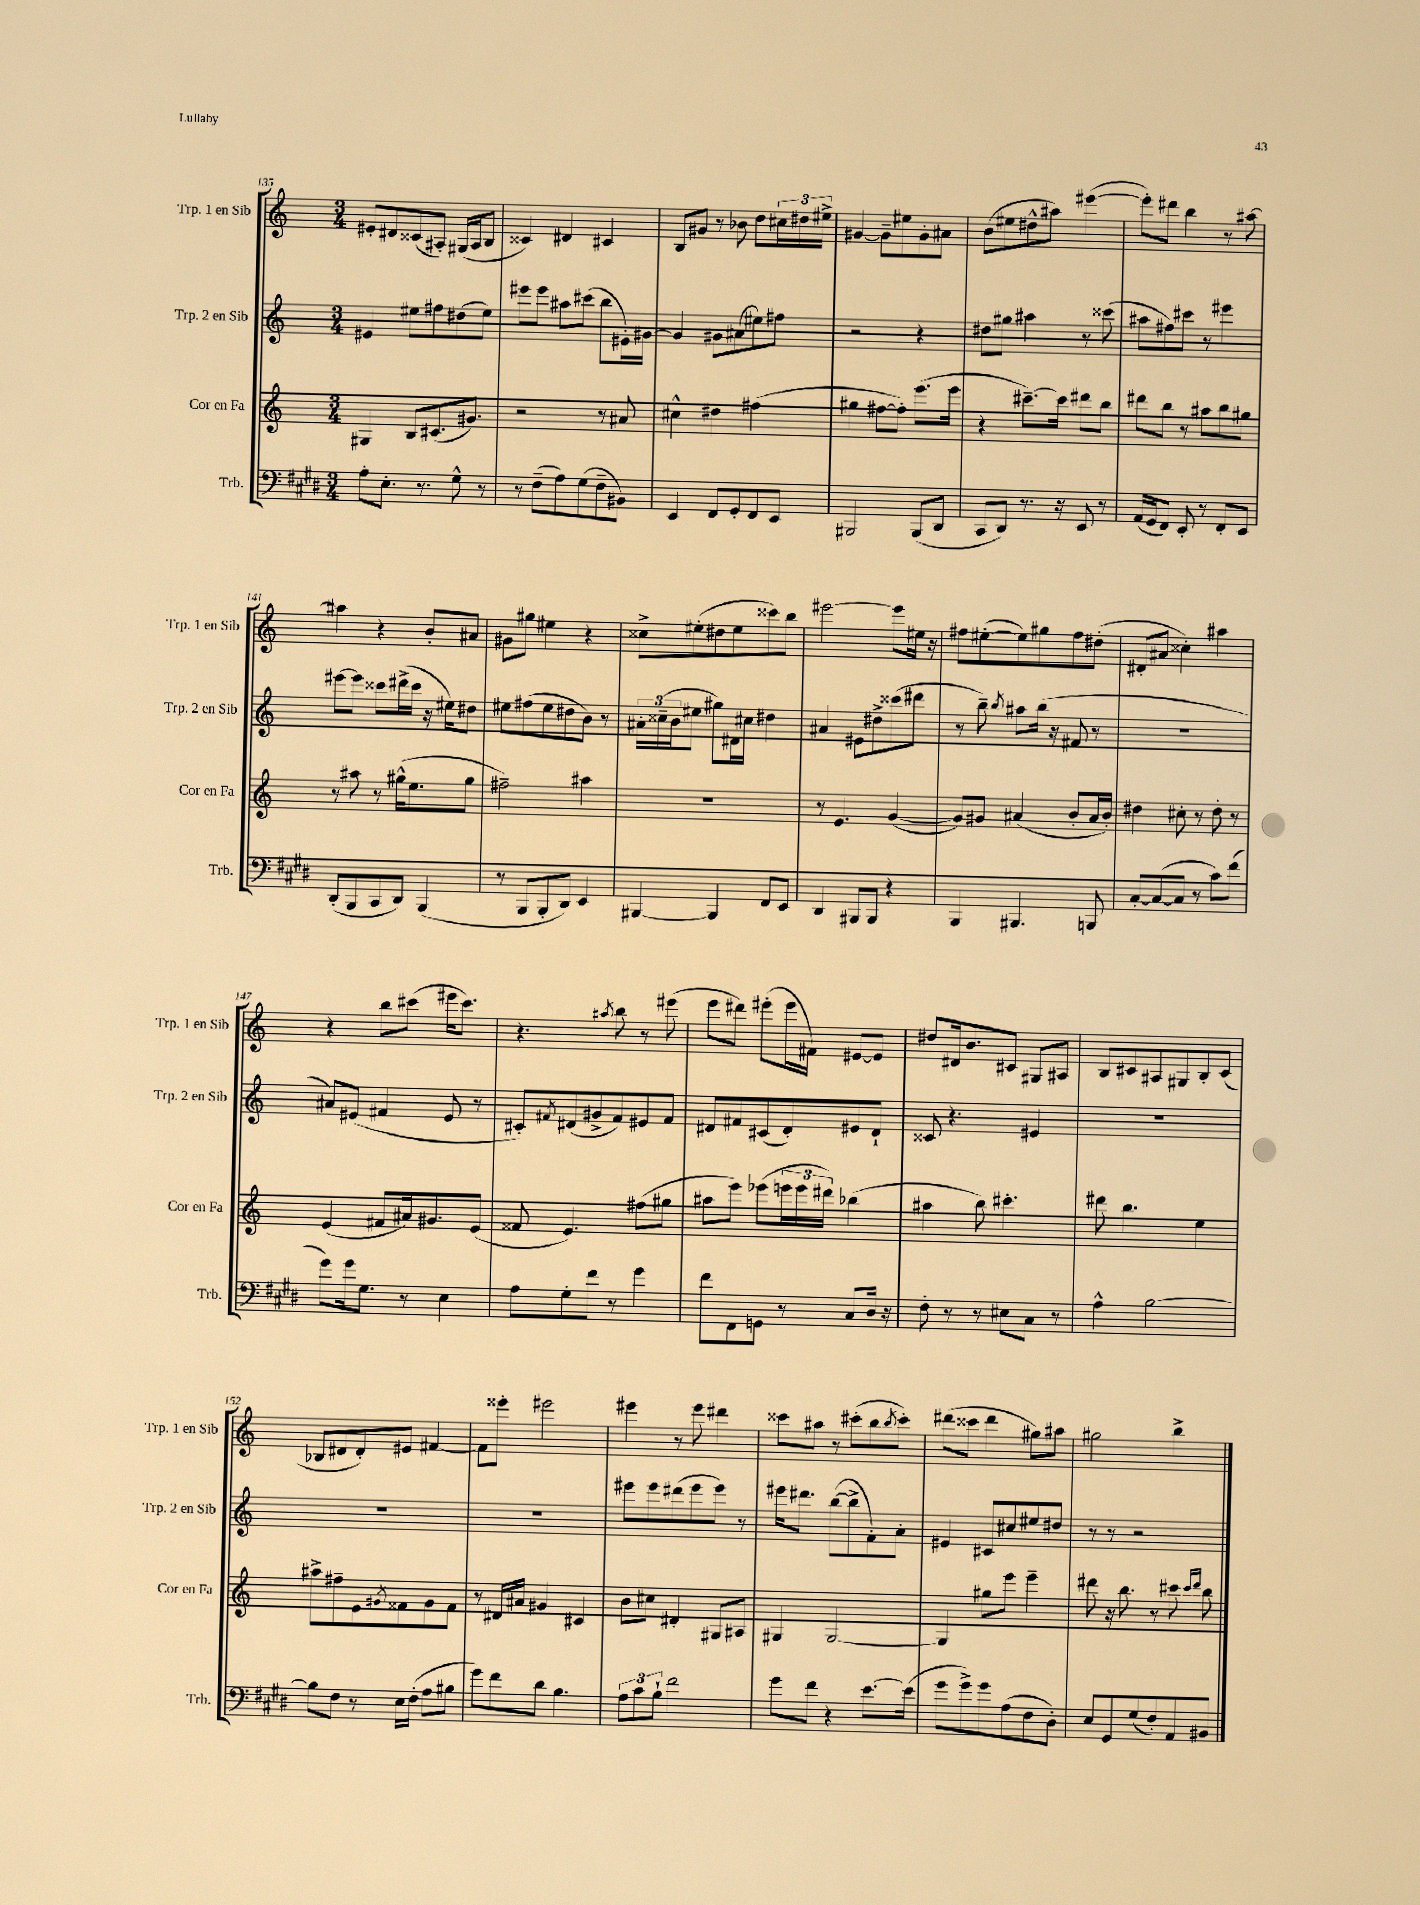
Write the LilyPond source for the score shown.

<<
\new StaffGroup <<
\new Staff = "s0" \with { instrumentName = "Trp. 1 en Sib" shortInstrumentName = "Trp. 1 en Sib" } {
    \clef treble \key c \major \numericTimeSignature \time 3/4
    eis'8-. dis'8 cisis'8( ais8-.) gis16( ais16 b8 |
    cisis'4) dis'4 cis'4 |
    b8 gis'8 r8 bes'8 d''8 \tuplet 3/2 { cis''16 dis''16 eis''16-> } |
    gis'4~ gis'8-- eis''8 gis'8-. ais'8 |
    b'8( eis''8 dis''8-^ ais''8) eis'''4~( |
    eis'''8-.) dis'''8 b''4 r8 ais''8~ |
    ais''4 r4 b'8-. ais'8 |
    gis'8 gis''8 eis''4 r4 |
    cisis''8-> eis''8-.( dis''8 eis''8 cisis'''8) b''8 |
    eis'''2~ eis'''8 eis''16 r16 |
    fis''8 eis''8~-.( eis''8) gis''8 fis''8 dis''8-.( |
    dis'8-. ais'8 cisis''4-.) ais''4 |
    r4 b''8 cis'''8( eis'''16 cis'''8.) |
    r4. \acciaccatura { ais''8 } b''8 r8 eis'''8( |
    e'''8 dis'''8) eis'''8-.( eis'''16 fis'16) eis'8~ eis'8 |
    dis''8 dis'16 b'8. cis'8 gis8 ais8 |
    b8 cis'8 ais8 gis8 b8-. cis'8( |
    bes8 dis'8 dis'8-.) eis'8 fis'4~ |
    fis'8 eisis'''8-. eis'''2 |
    eis'''4 r8 eis'''8 dis'''4 |
    cisis'''8 ais''8 r8 cis'''8-.( b''8 \acciaccatura { b''8 } cis'''8-.) |
    dis'''8( cisis'''8 dis'''4 gis''8) ais''8 |
    gis''2 b''4-> \bar "|." |
}
\new Staff = "s1" \with { instrumentName = "Trp. 2 en Sib" shortInstrumentName = "Trp. 2 en Sib" } {
    \clef treble \key c \major \numericTimeSignature \time 3/4
    eis'4 eis''8 fis''8 dis''8( eis''8) |
    eis'''8 eis'''8 ais''8 cis'''8( b''8 eis'16-.) gis'16~ |
    gis'4 gis'8 ais'8( eis''8) fis''8 |
    r2 r4 |
    dis''8 gis''8 ais''4 r8 cisis'''8( |
    ais''8 fis''8) cis'''8 r8 eis'''4 |
    eis'''8~ eis'''8 cisis'''8 dis'''16->( cisis'''16 r16 eis''16) dis''8 |
    eis''8 fis''8( eis''8 dis''8 b'8) r8 |
    \tuplet 3/2 { ais'16-. cisis''16--( b'16 } eis''8 gis''8) dis'16 cis''16 dis''4 |
    ais'4 eis'8 dis''8-> cisis'''8( dis'''8 |
    r8 b''8--) \acciaccatura { b''8 } ais''8 b''16( r16 fis'8 r8 |
    R2. |
    ais'8) eis'8( fis'4 eis'8 r8 |
    cis'8-.) \acciaccatura { fis'8 } dis'8( gis'8-> fis'8) eis'8 fis'8 |
    dis'8 fis'8 cis'8( dis'8-.) eis'8 dis'8-! |
    cisis'8 r4. eis'4 |
    R2. |
    R2. |
    R2. |
    eis'''8 eis'''8 dis'''8( eis'''8 eis'''8) r8 |
    eis'''16 dis'''8. b''8~( b''8-> f'8-.) a'8-. |
    eis'4 cis'8 cis''8 eis''8 dis''8 |
    r8 r8 r2 \bar "|." |
}
\new Staff = "s2" \with { instrumentName = "Cor en Fa" shortInstrumentName = "Cor en Fa" } {
    \clef treble \key c \major \numericTimeSignature \time 3/4
    gis4 b8 cis'8.( gis'8.) |
    r2 r8 ais'8 |
    cis''4-^ dis''4 fis''4( |
    gis''4 fis''8~ fis''8-.) e'''8.( e'''16 |
    r4 cis'''8.~--) cis'''16 dis'''8 b''8 |
    dis'''8 b''8 r8 ais''8 b''8 gis''8 |
    r8 ais''8 r8 gis''16-^( e''8. gis''8 |
    fis''2--) ais''4 |
    R2. |
    r8 e'4. g'4~( |
    g'8) gis'8 ais'4( b'8-. ais'16 b'16-.) |
    dis''4 cis''8-. r8 dis''8-. r8 |
    e'4( fis'8 ais'16) gis'8. e'8( |
    fisis'8 e'4.) fis''8( gis''8 |
    ais''8 e'''8) ees'''8( \tuplet 3/2 { e'''16 e'''16 dis'''16) } bes''4( |
    ais''4 b''8) cis'''4.-. |
    dis'''8 b''4. e''4 |
    ais''8-> fis''8-- e'8 \acciaccatura { gis'8 } fisis'8 gis'8 fisis'8 |
    r8 dis'16 ais'16 gis'4 cis'4 |
    b'8 cis''8 dis'4-. gis8 ais8 |
    gis4 gis2~ |
    gis4 gis''8 e'''8 e'''4-- |
    dis'''8 r16 b''8. r8 cis'''8 \grace { cis'''16 dis'''16 } b''8 \bar "|." |
}
\new Staff = "s3" \with { instrumentName = "Trb." shortInstrumentName = "Trb." } {
    \clef bass \key e \major \numericTimeSignature \time 3/4
    a8-. e8.-. r8. gis8-^ r8 |
    r8 fis8--( a8) gis8( fis8-- bis,8) |
    e,4 fis,8 gis,8-. fis,8 e,8 |
    bis,,2 bis,,8( dis,8 |
    cis,8 dis,8) r8. r16 e,8 r8 |
    a,16( gis,16 fis,8) e,8-. r8 fis,8-. e,8 |
    dis,8-.( b,,8 cis,8 dis,8) b,,4( |
    r8 b,,8 b,,8-. dis,8) e,4 |
    bis,,4~ bis,,4 fis,8 e,8 |
    dis,4 bis,,8 bis,,8 r4 |
    b,,4 bis,,4. b,,8 |
    cis8~-. cis8~( cis8 r8 cis'8) fis'8( |
    gis'8) gis'16 gis8. r8 e4 |
    a8 gis8-. fis'8 r8 gis'4 |
    fis'8 fis,8 g,8 r8 cis8 dis16 r16 |
    fis8-. r8 r8 eis8 cis8 r8 |
    a4-^ b2~ |
    b8 fis8 r8 e16 fis16-.( a8 bis8 |
    gis'8) fis'8 dis'8 b4. |
    \tuplet 3/2 { a8 cis'8 b8-! } fis'2 |
    gis'8 fis'8 r4 e'8.~ e'16( |
    gis'8 gis'8->) gis'8 a8( fis8 dis8-.) |
    e8 gis,8 gis8( fis8-.) a,8 bis,8 \bar "|." |
}
>>
>>
\layout { \context { \Score currentBarNumber = #135 } }
